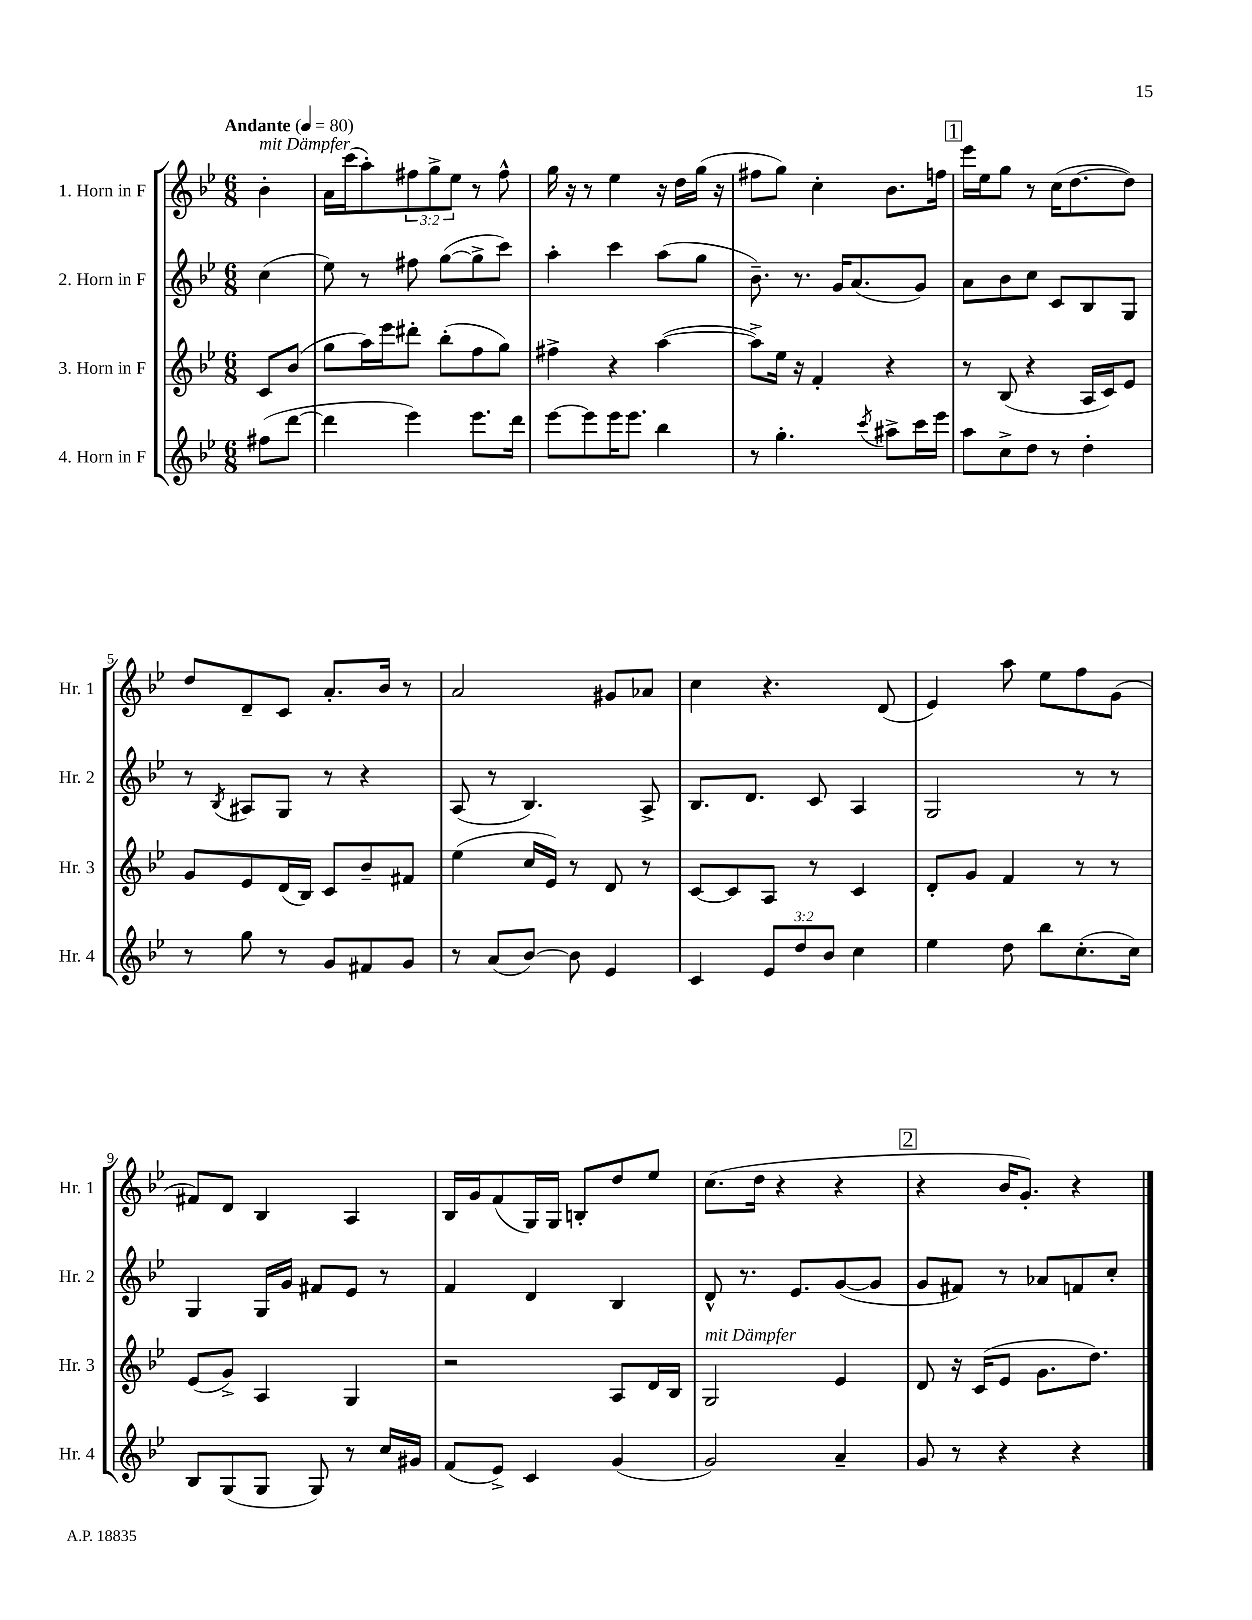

**kern	**kern	**kern	**kern
*staff4	*staff3	*staff2	*staff1
*clefG2	*clefG2	*clefG2	*clefG2
*k[b-e-]	*k[b-e-]	*k[b-e-]	*k[b-e-]
*M6/8	*M6/8	*M6/8	*M6/8
*MM80	*MM80	*MM80	*MM80
(8ff#\L	8c/L	(4cc\	4b-'\
[8ddd\J	(8b-/J	.	.
=	=	=	=
4ddd\]	8gg\L	8ee-\)	16a\LL
.	.	.	(16ccc\J
.	16aa\L)	8r	8aa'\)
.	16eee-\J	.	.
4eee-\)	8ddd#'\J	8ff#\	12ff#\
.	.	.	12gg^\
.	(8bb-'\L	([8gg\L	.
.	.	.	12ee-\J
8.eee-\L	8ff\	8gg^\]	8r
.	8gg\J)	8ccc\J)	8ff#^^\
16ddd\Jk	.	.	.
=	=	=	=
[8eee-\L	4ff#^\	4aa'\	16gg\
.	.	.	16r
8eee-\]	.	.	8r
16eee-\K	4r	4ccc\	4ee-\
8.eee-\J	.	.	.
4bb-\	([4aa\	(8aa\L	16r
.	.	.	16dd\LL
.	.	8gg\J	(16gg\JJ
.	.	.	16r
=	=	=	=
8r	8aa^\]L)	8.b-~\)	8ff#\L
4.gg'\	16ee-\Jk	.	8gg\J)
.	16r	8.r	.
.	4f'/	.	4cc'\
.	.	16g/LK	.
.	.	(8.a/	.
8qccc/	.	.	.
8aa#^\L	4r	.	8.b-\L
16ccc\L	.	8g/J)	.
16eee-\JJ	.	.	16ff\Jk
=	=	=	=
8aa\L	8r	8a\L	16eee-\LL
.	.	.	16ee-\J
8cc^\	(8B-/	8b-\	8gg\J
8dd\J	4r	8cc\J	8r
8r	.	8c/L	(16cc\LK
.	.	.	[8.dd\
4dd'\	16A/LL	8B-/	.
.	16c/J)	.	.
.	8e-/J	8G/J	8dd\]J)
=	=	=	=
8r	8g/L	8r	8dd/L
.	.	8qB-/	.
8gg\	8e-/	8A#/L	8d~/
8r	(16d/L	8G/J	8c/J
.	16B-/JJ)	.	.
8g/L	8c/L	8r	8.a'/L
8f#/	8b-~/	4r	.
.	.	.	16b-/Jk
8g/J	8f#/J	.	8r
=	=	=	=
8r	(4ee-\	(8A/	2a/
(8a/L	.	8r	.
[8b-/J)	16cc/LL	4.B-/)	.
.	16e-/JJ)	.	.
8b-\]	8r	.	.
4e-/	8d/	.	8g#/L
.	8r	8A^/	8a-/J
=	=	=	=
4c/	[8c/L	8.B-/L	4cc\
.	8c/]	.	.
.	.	8.d/J	.
12e-/L	8A/J	.	4.r
12dd/	.	.	.
.	8r	8c/	.
12b-/J	.	.	.
4cc\	4c/	4A/	.
.	.	.	(8d/
=	=	=	=
4ee-\	8d'/L	2G/	4e-/)
.	8g/J	.	.
8dd\	4f/	.	8aa\
8bb-\L	.	.	8ee-\L
(8.cc'\	8r	8r	8ff\
.	8r	8r	(8g\J
16cc\Jk)	.	.	.
=	=	=	=
8B-/L	(8e-/L	4G/	8f#/L)
(8G/	8g^/J)	.	8d/J
8G/J	4A/	16G/LL	4B-/
.	.	16g/JJ	.
8G/)	.	8f#/L	.
8r	4G/	8e-/J	4A/
16cc/LL	.	8r	.
16g#/JJ	.	.	.
=	=	=	=
(8f/L	2r	4f/	16B-/LL
.	.	.	16g/J
8e-^/J)	.	.	(8f/
4c/	.	4d/	16G/L)
.	.	.	16G/JJ
.	.	.	8B'/L
(4g/	8A/L	4B-/	8dd/
.	16d/L	.	8ee-/J
.	16B-/JJ	.	.
=	=	=	=
2g/)	2G/	8d^^/	(8.cc\L
.	.	8.r	.
.	.	.	16dd\Jk
.	.	.	4r
.	.	8.e-/L	.
4a~/	4e-/	([8g/	4r
.	.	8g/]J	.
=	=	=	=
8g/	8d/	8g/L	4r
8r	16r	8f#/J)	.
.	(16c/LK	.	.
4r	8e-/J	8r	16b-/LK
.	.	.	8.g'/J)
.	8.g\L	8a-/L	.
4r	.	8f/	4r
.	8.dd\J)	.	.
.	.	8cc'/J	.
==	==	==	==
*-	*-	*-	*-
